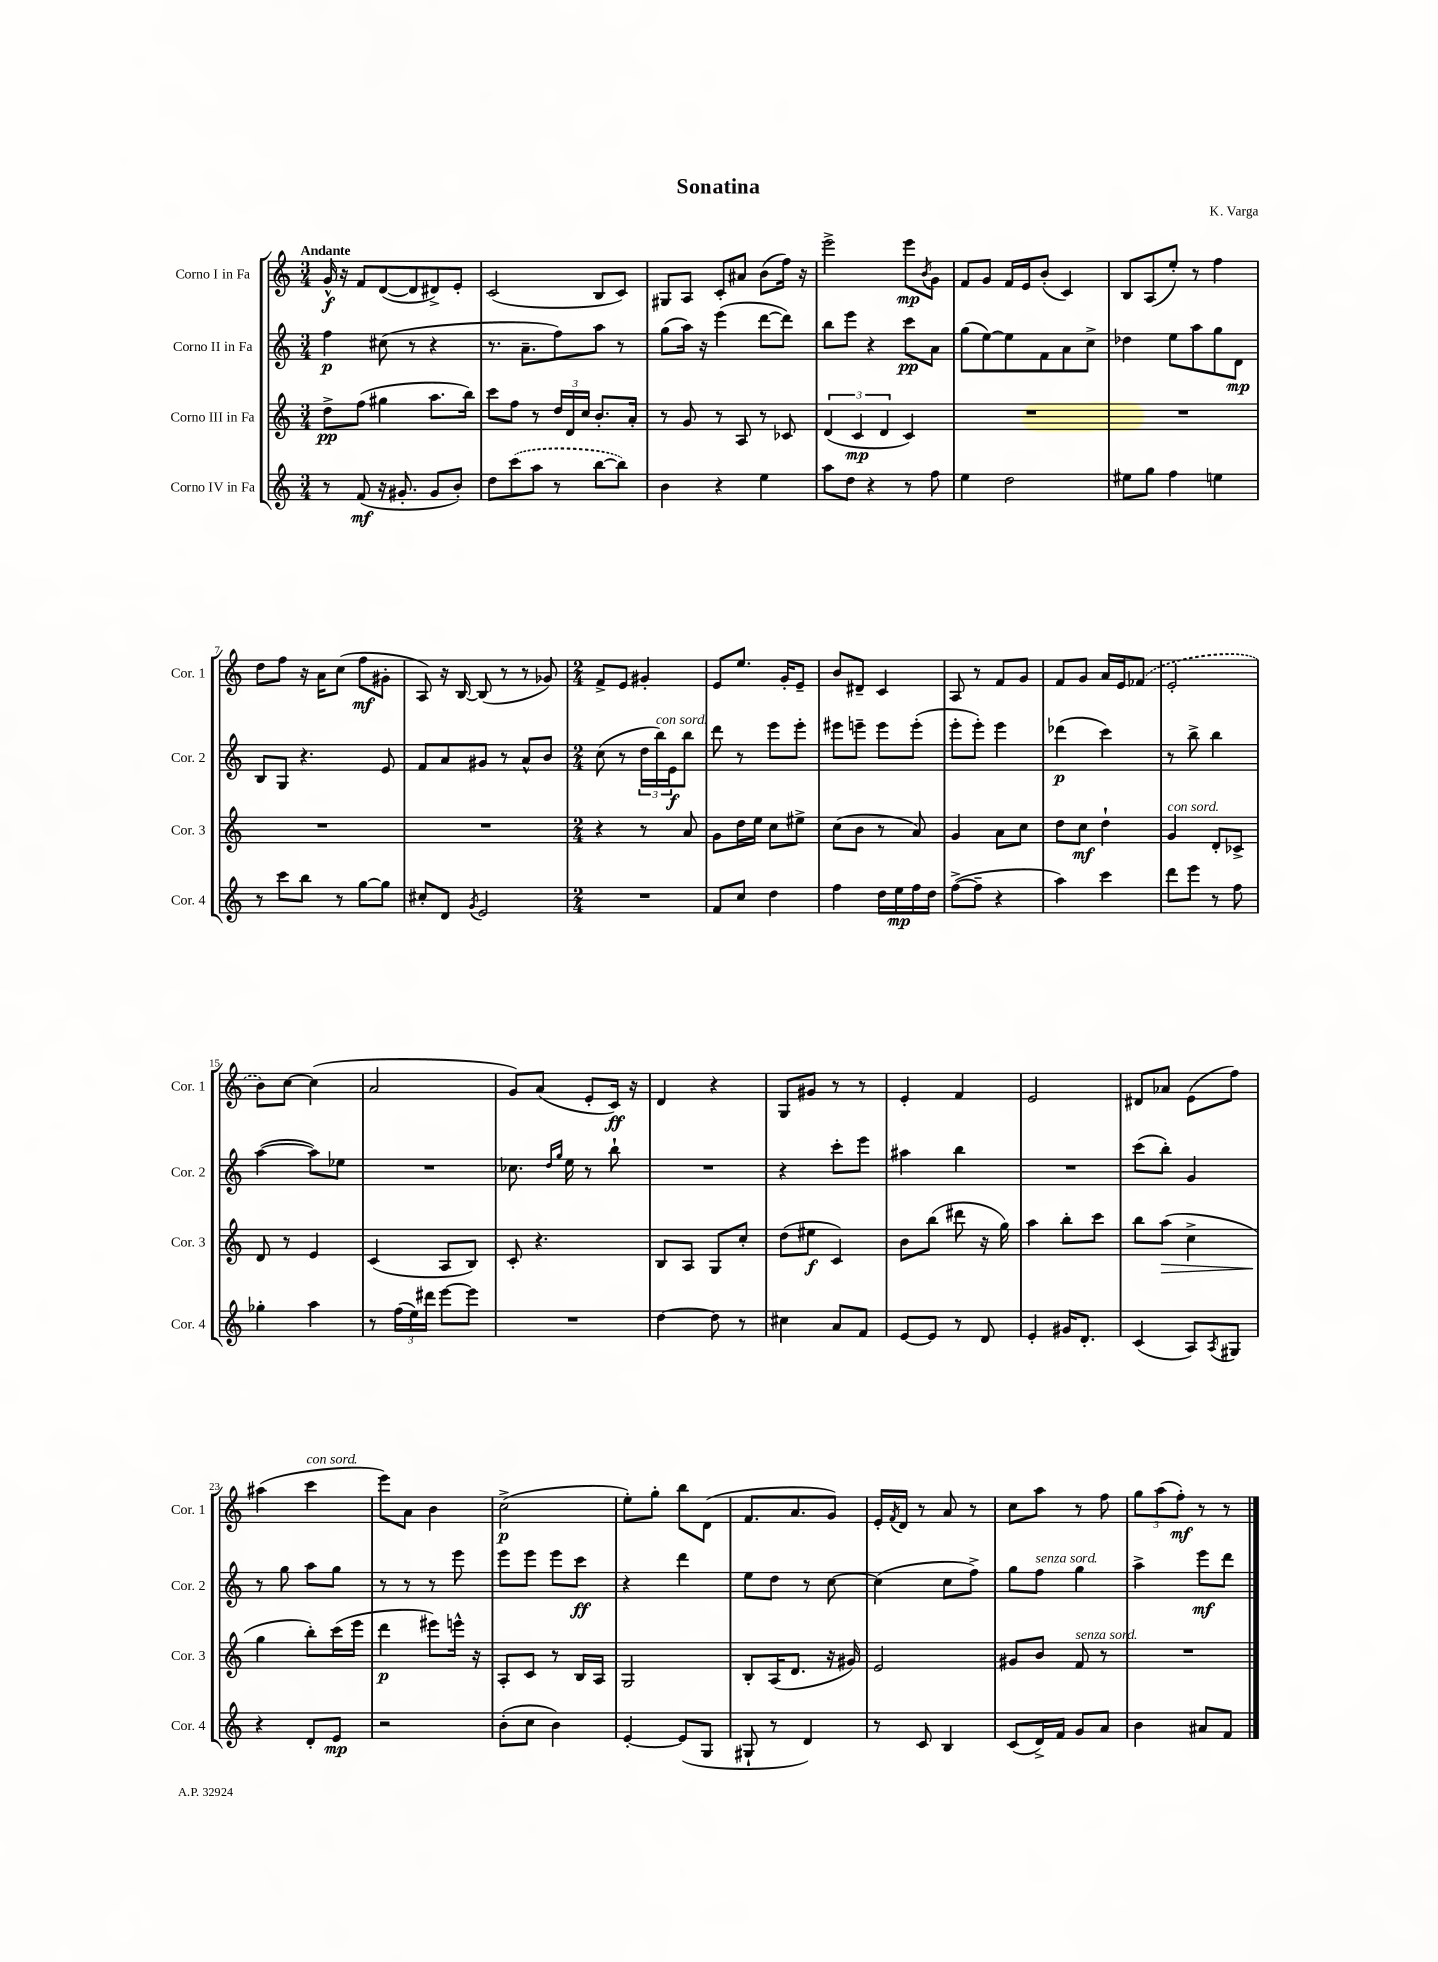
\header { title = "Sonatina" composer = "K. Varga" }
<<
\new StaffGroup <<
\new Staff = "s0" \with { instrumentName = "Corno I in Fa" shortInstrumentName = "Cor. 1" } {
    \clef treble \key c \major \numericTimeSignature \time 3/4 \tempo "Andante"
    g'16-^\f r16 f'8 d'8~( d'8 dis'8->) e'8-. |
    c'2( b8 c'8) |
    gis8 a8 c'8-. ais'8 b'8( f''16) r16 |
    e'''2-> e'''8\mp \acciaccatura { b'8 } g'8 |
    f'8 g'8 f'16 e'16 b'8-.( c'4) |
    b8 a8( e''8-.) r8 f''4 |
    d''8 f''8 r16 a'16 c''8( f''8\mf gis'8-. |
    a8) r16 b16~ b8( r8 r8 ges'8) |
    \numericTimeSignature \time 2/4 f'8-> e'8 gis'4-. |
    e'8 e''8. g'16-. e'8-- |
    b'8 dis'8-- c'4 |
    a8 r8 f'8 g'8 |
    f'8 g'8 a'16 e'16 \once \slurDashed fes'8( |
    e'2-. |
    b'8) c''8~ c''4( |
    a'2 |
    g'8) a'8( e'8-. c'16\ff) r16 |
    d'4 r4 |
    g8 gis'8 r8 r8 |
    e'4-. f'4 |
    e'2 |
    dis'8 aes'8 e'8( f''8) |
    ais''4( c'''4^\markup { \italic "con sord." } |
    e'''8) a'8 b'4 |
    c''2->\p( |
    e''8-.) g''8-. b''8 d'8( |
    f'8. a'8. g'8) |
    e'16-. \acciaccatura { f'8 } d'16 r8 a'8 r8 |
    c''8 a''8 r8 f''8 |
    \tuplet 3/2 { g''8 a''8( f''8-.\mf) } r8 r8 \bar "|." |
}
\new Staff = "s1" \with { instrumentName = "Corno II in Fa" shortInstrumentName = "Cor. 2" } {
    \clef treble \key c \major \numericTimeSignature \time 3/4
    f''4\p cis''8( r8 r4 |
    r8. a'8.-- f''8) a''8 r8 |
    g''8( a''16) r16 e'''4( d'''8~ d'''8) |
    b''8 e'''8 r4 c'''8\pp a'8 |
    g''8( e''8~) e''8 f'8 a'8 c''8-> |
    des''4 e''8 a''8 g''8 d'8\mp |
    b8 g8 r4. e'8 |
    f'8 a'8 gis'8 r8 a'8-^ b'8 |
    \numericTimeSignature \time 2/4 c''8( r8 \tuplet 3/2 { d''16 b''16^\markup { \italic "con sord." }) e'16\f } b''8 |
    d'''8 r8 e'''8 e'''8-. |
    eis'''8 e'''8-- e'''8 e'''8-.( |
    e'''8-. e'''8-.) e'''4 |
    des'''4\p( c'''4) |
    r8 b''8-> b''4 |
    a''4~( a''8) ees''8 |
    R2 |
    ces''8. \grace { d''16 g''16 } e''16 r8 b''8-! |
    R2 |
    r4 c'''8-. e'''8 |
    ais''4 b''4 |
    R2 |
    c'''8( b''8-.) g'4 |
    r8 g''8 a''8 g''8 |
    r8 r8 r8 e'''8 |
    e'''8 e'''8 e'''8 c'''8\ff |
    r4 d'''4 |
    e''8 d''8 r8 c''8~ |
    c''4( c''8 f''8->) |
    g''8 f''8^\markup { \italic "senza sord." } g''4 |
    a''4-> e'''8\mf d'''8 \bar "|." |
}
\new Staff = "s2" \with { instrumentName = "Corno III in Fa" shortInstrumentName = "Cor. 3" } {
    \clef treble \key c \major \numericTimeSignature \time 3/4
    d''8->\pp f''8( gis''4 a''8. b''16) |
    c'''8 f''8 r8 \tuplet 3/2 { d''16 d'16 c''16 } b'8.-. a'16-. |
    r8 g'8 r8 a8 r8 ces'8 |
    \tuplet 3/2 { d'4( c'4\mp d'4 } c'4) |
    R2. |
    R2. |
    R2. |
    R2. |
    \numericTimeSignature \time 2/4 r4 r8 a'8 |
    g'8 d''16 e''16 c''8 eis''8-> |
    c''8( b'8 r8 a'8) |
    g'4 a'8 c''8 |
    d''8 c''8\mf d''4-! |
    g'4^\markup { \italic "con sord." } d'8-. ces'8-> |
    d'8 r8 e'4 |
    c'4( a8 b8) |
    c'8-. r4. |
    b8 a8 g8 c''8-. |
    d''8( eis''8\f c'4) |
    b'8 b''8( dis'''8 r16 g''16) |
    a''4 b''8-. c'''8 |
    b''8 a''8\>( c''4-> |
    g''4\! b''8-.) c'''16( e'''16 |
    d'''4\p eis'''8) e'''16-^ r16 |
    a8-. c'8 r8 b16 a16 |
    g2 |
    b8-. a16( d'8. r16 gis'16) |
    e'2 |
    gis'8 b'8 f'8^\markup { \italic "senza sord." } r8 |
    R2 \bar "|." |
}
\new Staff = "s3" \with { instrumentName = "Corno IV in Fa" shortInstrumentName = "Cor. 4" } {
    \clef treble \key c \major \numericTimeSignature \time 3/4
    r8 f'8\mf( r16 gis'8.-. gis'8 b'8-.) |
    d''8 \once \slurDashed c'''8( a''8 r8 b''8~ b''8) |
    b'4 r4 e''4 |
    a''8 d''8 r4 r8 f''8 |
    e''4 d''2 |
    eis''8 g''8 f''4 e''4 |
    r8 c'''8 b''8 r8 g''8~ g''8 |
    cis''8-. d'8 \acciaccatura { g'8 } e'2 |
    \numericTimeSignature \time 2/4 R2 |
    f'8 c''8 d''4 |
    f''4 d''16 e''16\mp f''16 d''16 |
    f''8~->( f''8-- r4 |
    a''4) c'''4 |
    d'''8 e'''8 r8 f''8 |
    ges''4-. a''4 |
    r8 \tuplet 3/2 { f''16( e''16) dis'''16 } e'''8~ e'''8 |
    R2 |
    d''4~ d''8 r8 |
    cis''4 a'8 f'8 |
    e'8~ e'8 r8 d'8 |
    e'4-. gis'16 d'8.-. |
    c'4( a8) \acciaccatura { a8 } gis8 |
    r4 d'8-. e'8\mp |
    r2 |
    b'8-.( c''8 b'4) |
    e'4~-. e'8( g8 |
    gis8-! r8 d'4) |
    r8 c'8 b4 |
    c'8( d'16->) f'16 g'8 a'8 |
    b'4 ais'8 f'8 \bar "|." |
}
>>
>>
